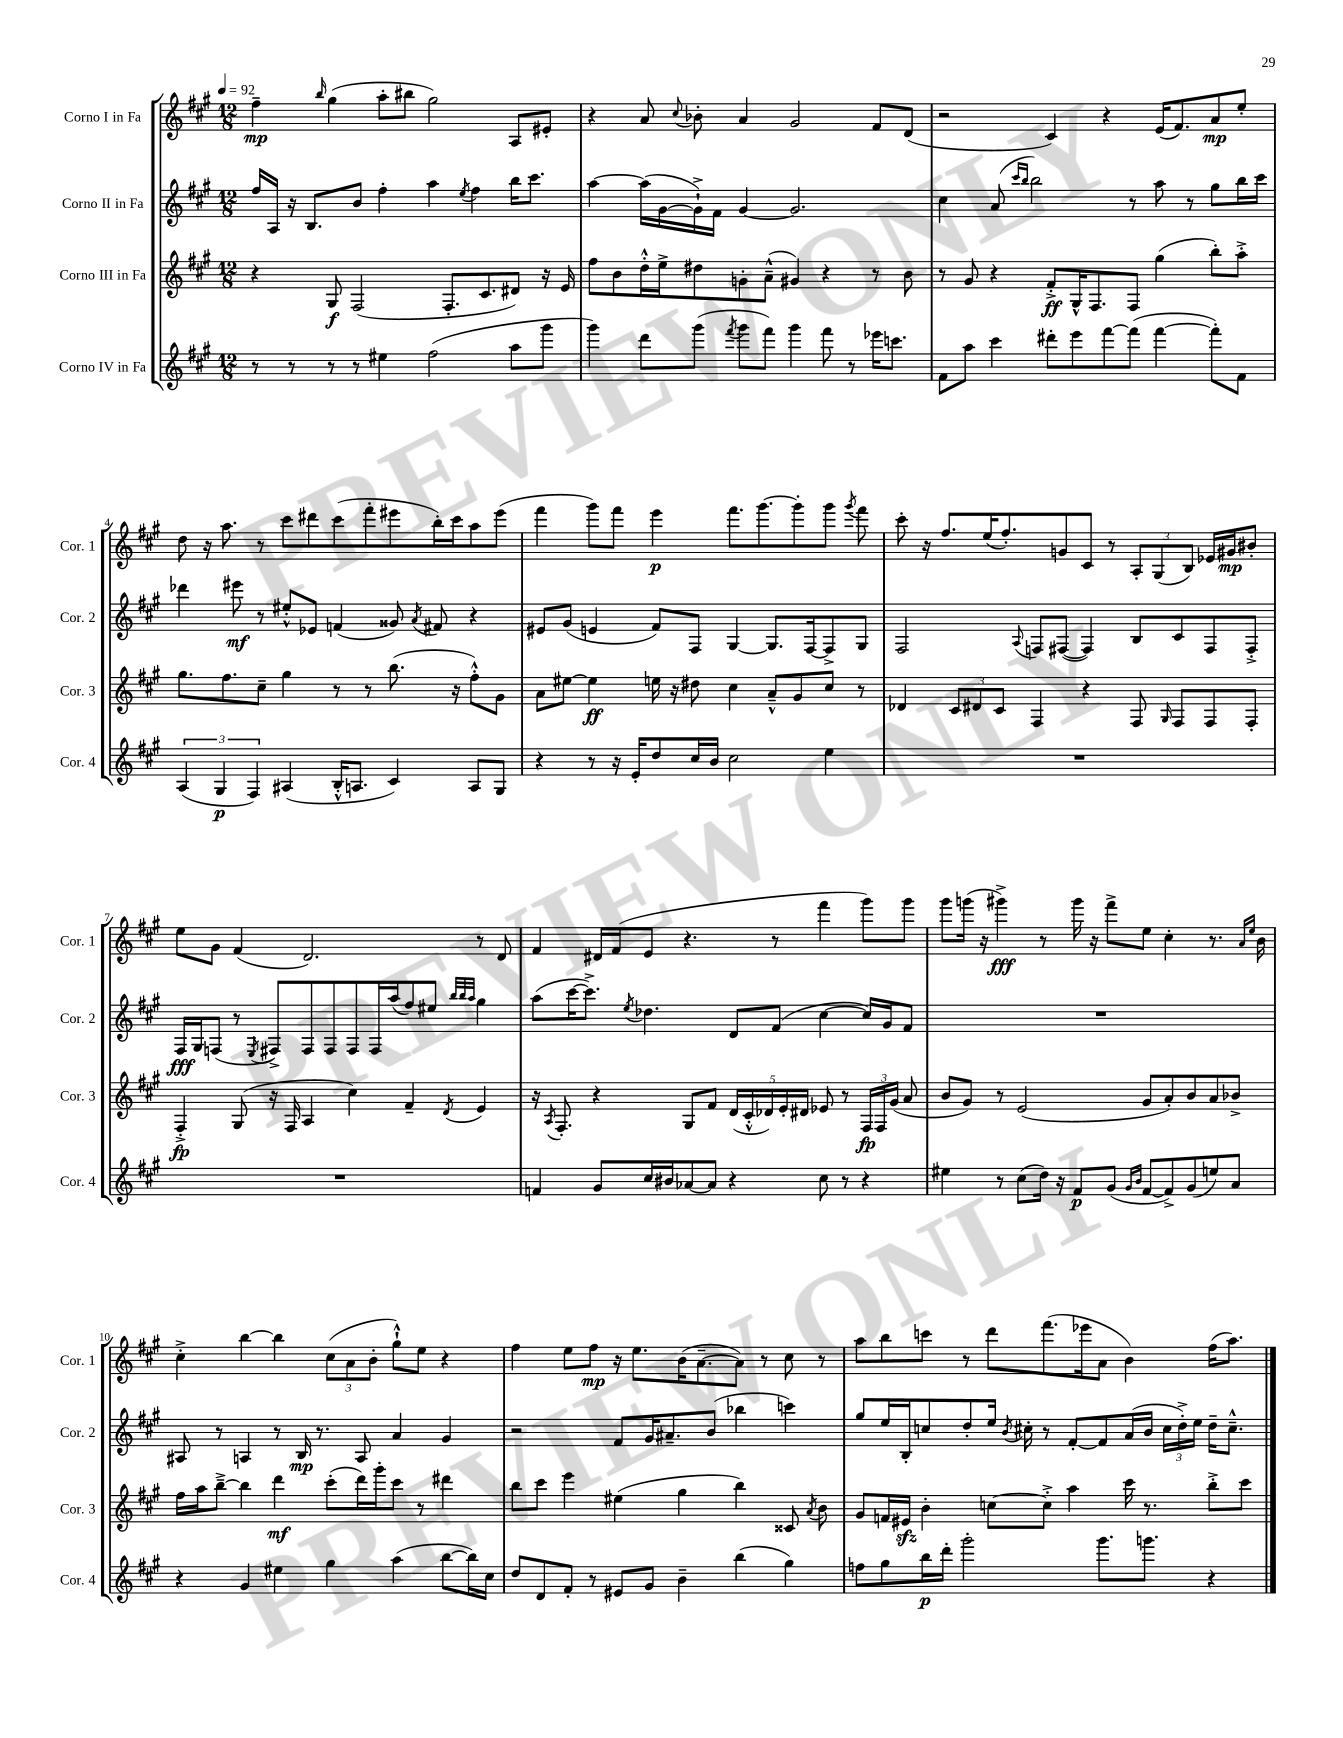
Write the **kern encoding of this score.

**kern	**dynam	**kern	**dynam	**kern	**dynam	**kern	**dynam
*part4	*part4	*part3	*part3	*part2	*part2	*part1	*part1
*staff4	*staff4	*staff3	*staff3	*staff2	*staff2	*staff1	*staff1
*I"Corno IV in Fa	*	*I"Corno III in Fa	*	*I"Corno II in Fa	*	*I"Corno I in Fa	*
*I'Cor. 4	*	*I'Cor. 3	*	*I'Cor. 2	*	*I'Cor. 1	*
*clefG2	*	*clefG2	*	*clefG2	*	*clefG2	*
*k[f#c#g#]	*	*k[f#c#g#]	*	*k[f#c#g#]	*	*k[f#c#g#]	*
*M12/8	*	*M12/8	*	*M12/8	*	*M12/8	*
*MM92	*	*MM92	*	*MM92	*	*MM92	*
=1	=1	=1	=1	=1	=1	=1	=1
8r	.	4r	.	16ff#/LL	.	4ff#~\	mp
.	.	.	.	16A/JJ	.	.	.
8r	.	.	.	16r	.	.	.
.	.	.	.	8.B/L	.	.	.
.	.	.	.	.	.	16qqbb/	.
8r	.	8G#/	f	.	.	(4gg#\	.
8r	.	(2F#/	.	8b/J	.	.	.
4ee#X\	.	.	.	4ff#'\	.	8aa'\L	.
.	.	.	.	.	.	8bb#X\J	.
(2ff#\	.	.	.	4aa\	.	2gg#\)	.
.	.	8.F#'/L	.	.	.	.	.
.	.	.	.	8qee/	.	.	.
.	.	.	.	4ff#\	.	.	.
.	.	8.c#/	.	.	.	.	.
8aa\L	.	8d#X/J)	.	16bb\KL	.	8A/L	.
.	.	.	.	8.ccc#\J	.	.	.
8ggg#\J	.	16r	.	.	.	8e#X'/J	.
.	.	16e/	.	.	.	.	.
=2	=2	=2	=2	=2	=2	=2	=2
4ggg#\)	.	8ff#\L	.	[4aa\	.	4r	.
.	.	8b\	.	.	.	.	.
8ddd\L	.	16dd'^^\L	.	(16aa\LL]	.	8a/	.
.	.	16ee^\J	.	[16g#\	.	.	.
.	.	.	.	.	.	8qqcc#/	.
(8ggg#\J	.	8dd#X\	.	16g#`^\])	.	8b-X'\	.
.	.	.	.	16f#\JJ	.	.	.
8qfff#/	.	.	.	.	.	.	.
8ggg#\L	.	8gn'\	.	[4g#/	.	4a/	.
8fff#\J)	.	(8a~^^\J	.	.	.	.	.
4ggg#\	.	4g#X/)	.	2.g#/]	.	2g#/	.
8fff#\	.	4r	.	.	.	.	.
8r	.	.	.	.	.	.	.
16eee-X\KL	.	8r	.	.	.	8f#/L	.
8.cccn\J	.	.	.	.	.	.	.
.	.	8b\	.	.	.	(8d/J	.
=3	=3	=3	=3	=3	=3	=3	=3
8f#\L	.	8r	.	4cc#\	.	2r	.
8aa\J	.	8g#/	.	.	.	.	.
4ccc#\	.	4r	.	(8a/	.	.	.
.	.	.	.	16qqccc#/LL	.	.	.
.	.	.	.	16qqbb/JJ	.	.	.
.	.	.	.	2bb\)	.	.	.
8ddd#X'\L	.	8f#'^/L	ff	.	.	4c#/)	.
8eee\	.	16G#^^/K	.	.	.	.	.
.	.	8.F#/	.	.	.	.	.
[8fff#\	.	.	.	.	.	4r	.
(8fff#\J]	.	8F#/J	.	8r	.	.	.
[4fff#\	.	(4gg#\	.	8aa\	.	(16e/KL	.
.	.	.	.	.	.	8.f#/)	.
.	.	.	.	8r	.	.	.
8fff#'\L])	.	8bb'\L)	.	8gg#\L	.	8a/	mp
8f#\J	.	8aa'^\J	.	16bb\L	.	8ee'/J	.
.	.	.	.	16ccc#\JJ	.	.	.
!!LO:LB:g=z
=4	=4	=4	=4	=4	=4	=4	=4
(6A/	.	8.gg#\L	.	4ddd-X\	.	8dd\	.
.	.	.	.	.	.	16r	.
6G#/	p	.	.	.	.	.	.
.	.	8.ff#\	.	.	.	8.aa\	.
.	.	.	.	8eee#X\	mf	.	.
6F#/)	.	.	.	.	.	.	.
.	.	8cc#~\J	.	8r	.	8r	.
(4A#X/	.	4gg#\	.	8ee#X'^^/L	.	8ccc#\L	.
.	.	.	.	8e-X/J	.	8ddd#X\	.
16B'^^/KL	.	8r	.	(4fn/	.	(8ccc#\	.
8.An/J	.	.	.	.	.	.	.
.	.	8r	.	.	.	8fff#'\	.
4c#/)	.	(8.bb\	.	8g##X/)	.	8eee#X\	.
.	.	.	.	8qa/	.	.	.
.	.	.	.	8f#X/	.	16bb'\L)	.
.	.	16r	.	.	.	16ccc#\J	.
8A/L	.	8ff#'^^\L)	.	4r	.	8aa\	.
8G#/J	.	8g#\J	.	.	.	(8eee#\J	.
=5	=5	=5	=5	=5	=5	=5	=5
4r	.	8a\L	.	8e#X/L	.	4fff#\	.
.	.	[8ee#X\J	.	(8g#/J	.	.	.
8r	.	4ee#\]	ff	4en/	.	8ggg#\L)	.
16r	.	.	.	.	.	8fff#\J	.
16e'/KL	.	.	.	.	.	.	.
8dd/	.	16een\	.	8f#/L)	.	4eee\	p
.	.	16r	.	.	.	.	.
16cc#/L	.	8dd#X\	.	8F#/J	.	.	.
16b/JJ	.	.	.	.	.	.	.
2cc#\	.	4cc#\	.	[4G#/	.	8.fff#\L	.
.	.	.	.	.	.	[8.ggg#\	.
.	.	8a~^^/L	.	8.G#/L]	.	.	.
.	.	8g#/	.	.	.	8ggg#'\]	.
.	.	.	.	[16F#/k	.	.	.
4ee\	.	8cc#/J	.	8F#^/]	.	8ggg#\J	.
.	.	.	.	.	.	8qggg#/	.
.	.	8r	.	8G#/J	.	8fff#\	.
=6	=6	=6	=6	=6	=6	=6	=6
1.r	.	4d-X/	.	2F#/	.	8ccc#'\	.
.	.	.	.	.	.	16r	.
.	.	.	.	.	.	8.ff#/L	.
.	.	12c#/L	.	.	.	.	.
.	.	12d#X/	.	.	.	.	.
.	.	.	.	.	.	(16ee/K	.
.	.	12c#/J	.	.	.	.	.
.	.	.	.	.	.	8.ff#'/)	.
.	.	.	.	8qqA/	.	.	.
.	.	4F#/	.	8Fn/L	.	.	.
.	.	.	.	([8F#X/J	.	8gn/	.
.	.	4r	.	4F#/])	.	8c#/J	.
.	.	.	.	.	.	8r	.
.	.	8F#/	.	8B/L	.	12A'/L	.
.	.	.	.	.	.	(12G#/	.
.	.	16qqG#/	.	.	.	.	.
.	.	8F#/L	.	8c#/	.	.	.
.	.	.	.	.	.	12B/J)	.
.	.	8F#/	.	8F#/	.	16e-X/LL	.
.	.	.	.	.	.	16g#X/J	mp
.	.	8F#'/J	.	8F#'^/J	.	8b#X'/J	.
!!LO:LB:g=z
=7	=7	=7	=7	=7	=7	=7	=7
1.r	.	4F#'^/	fp	16F#/LL	fff	8ee\L	.
.	.	.	.	16G#/J	.	.	.
.	.	.	.	(8Fn/J	.	8g#\J	.
.	.	(8G#/	.	8r	.	(4f#/	.
.	.	.	.	8qE/	.	.	.
.	.	16r	.	8F#X^/L)	.	.	.
.	.	16F#/	.	.	.	.	.
.	.	4A/	.	8F#/	.	2.d/)	.
.	.	.	.	8F#/	.	.	.
.	.	4cc#\)	.	8F#/	.	.	.
.	.	.	.	16F#/L	.	.	.
.	.	.	.	(16aa/J	.	.	.
.	.	4f#~/	.	8ff#/)	.	.	.
.	.	.	.	8ee#X/J	.	.	.
.	.	.	.	32qqbb/LLL	.	.	.
.	.	.	.	32qqbb/	.	.	.
.	.	8qd/	.	32qqaa/JJJ	.	.	.
.	.	4e/	.	4gg#\	.	8r	.
.	.	.	.	.	.	8d/	.
=8	=8	=8	=8	=8	=8	=8	=8
4fn/	.	16r	.	(8aa\L	.	4f#/	.
.	.	8qA/	.	.	.	.	.
.	.	8.F#'/	.	.	.	.	.
.	.	.	.	[16ccc#\K	.	.	.
.	.	.	.	8.ccc#^\J])	.	.	.
8g#/L	.	4r	.	.	.	16d#X/LL	.
.	.	.	.	.	.	(16f#/J	.
.	.	.	.	8qee/	.	.	.
16cc#/L	.	.	.	4.dd-X\	.	8e/J	.
16b#X/J	.	.	.	.	.	.	.
[8a-X/	.	8G#/L	.	.	.	4.r	.
8a-/J]	.	8f#/J	.	.	.	.	.
4r	.	(20d/LL	.	8d/L	.	.	.
.	.	20c#'^^/	.	.	.	.	.
.	.	20d-X/)	.	.	.	.	.
.	.	.	.	(8f#/J	.	8r	.
.	.	20e'/	.	.	.	.	.
.	.	20d#X/JJ	.	.	.	.	.
8cc#\	.	8e-X/	.	[4cc#\	.	4fff#\	.
8r	.	8r	.	.	.	.	.
4r	.	24F#/LL	fp	16cc#/LL])	.	8ggg#\L)	.
.	.	24F#/	.	.	.	.	.
.	.	.	.	16g#/J	.	.	.
.	.	(24g#/JJ	.	.	.	.	.
.	.	8a/	.	8f#/J	.	8ggg#\J	.
=9	=9	=9	=9	=9	=9	=9	=9
4ee#X\	.	8b/L	.	1.r	.	8ggg#\L	.
.	.	8g#/J)	.	.	.	(16gggn\Jk	.
.	.	.	.	.	.	16r	.
8r	.	8r	.	.	.	4ggg#X^\)	fff
(8cc#\L	.	(2e/	.	.	.	.	.
16dd\Jk)	.	.	.	.	.	8r	.
16r	.	.	.	.	.	.	.
8f#/L	p	.	.	.	.	16ggg#\	.
.	.	.	.	.	.	16r	.
(8g#/J	.	.	.	.	.	8fff#^\L	.
16qqg#/LL	.	.	.	.	.	.	.
16qqb/JJ	.	.	.	.	.	.	.
[8f#/L	.	8g#/L	.	.	.	8ee\J	.
8f#^/])	.	8a'/)	.	.	.	4cc#'\	.
(8g#/	.	8b/	.	.	.	.	.
8een/)	.	8a/	.	.	.	8.r	.
8a/J	.	8b-X^/J	.	.	.	.	.
.	.	.	.	.	.	16qqa/LL	.
.	.	.	.	.	.	16qqee/JJ	.
.	.	.	.	.	.	16b\	.
!!LO:LB:g=z
=10	=10	=10	=10	=10	=10	=10	=10
4r	.	16ff#\LL	.	8A#X/	.	4cc#'^\	.
.	.	16aa\J	.	.	.	.	.
.	.	[8bb~^\J	.	8r	.	.	.
4g#/	.	4bb\]	.	4An/	.	[4bb\	.
4ee#X\	.	4ddd\	mf	8r	.	4bb\]	.
.	.	.	.	16B/	mp	.	.
.	.	.	.	8.r	.	.	.
4gg#\	.	(8ccc#'\L	.	.	.	(12cc#\L	.
.	.	.	.	.	.	12a\	.
.	.	16ddd\L)	.	8A/	.	.	.
.	.	.	.	.	.	12b'\J	.
.	.	16ggg#'\J	.	.	.	.	.
(4aa\	.	8ccc#\J	.	4a/	.	8gg#`^^\L)	.
.	.	8r	.	.	.	8ee\J	.
[8bb\L	.	4ddd#X\	.	4g#/	.	4r	.
16bb\L])	.	.	.	.	.	.	.
16cc#\JJ	.	.	.	.	.	.	.
=11	=11	=11	=11	=11	=11	=11	=11
8dd/L	.	8bb\L	.	2r	.	4ff#\	.
8d/	.	8ccc#\J	.	.	.	.	.
8f#'/J	.	4eee\	.	.	.	8ee\L	.
8r	.	.	.	.	.	8ff#\J	mp
8e#X/L	.	(4ee#X\	.	8f#/L	.	16r	.
.	.	.	.	.	.	8.ee\L	.
8g#/J	.	.	.	16g#/K	.	.	.
.	.	.	.	8.a#X~/	.	.	.
4b~\	.	4gg#\	.	.	.	(16b\K	.
.	.	.	.	.	.	[8.a~\	.
.	.	.	.	(8b/J	.	.	.
(4bb\	.	4bb\)	.	4bb-X\	.	8a\J])	.
.	.	.	.	.	.	8r	.
4gg#\)	.	8c##X/	.	4cccn\)	.	8cc#\	.
.	.	8qa/	.	.	.	.	.
.	.	8b\	.	.	.	8r	.
=12	=12	=12	=12	=12	=12	=12	=12
8ffn\L	.	8g#/L	.	8gg#/L	.	8aa\L	.
8gg#\	.	16fn/L	.	16ee/L	.	8bb\	.
.	.	16e#Xzz/JJ	.	16B'/J	.	.	.
16bb\L	p	4b'\	.	8ccn/	.	8cccn\J	.
16ddd'\JJ	.	.	.	.	.	.	.
2ggg#'\	.	.	.	8dd'/	.	8r	.
.	.	[8ccn\L	.	16ee/Jk	.	8ddd\L	.
.	.	.	.	8qb/	.	.	.
.	.	.	.	16cc#X'\	.	.	.
.	.	8cc'^\J]	.	8r	.	(8.fff#\	.
.	.	4aa\	.	[8f#'/L	.	.	.
.	.	.	.	.	.	16eee-X\k	.
8.ggg#\L	.	.	.	8f#/]	.	8a\J	.
.	.	16ccc#\	.	(16a/L	.	4b\)	.
8.gggn\J	.	8.r	.	16b/JJ	.	.	.
.	.	.	.	24cc#\LL	.	.	.
.	.	.	.	24dd'^\)	.	.	.
.	.	.	.	24ee\JJ	.	.	.
4r	.	8bb'^\L	.	16dd~\KL	.	(16ff#\KL	.
.	.	.	.	8.cc#~^^\J	.	8.aa\J)	.
.	.	8ccc#\J	.	.	.	.	.
==	==	==	==	==	==	==	==
*-	*-	*-	*-	*-	*-	*-	*-
